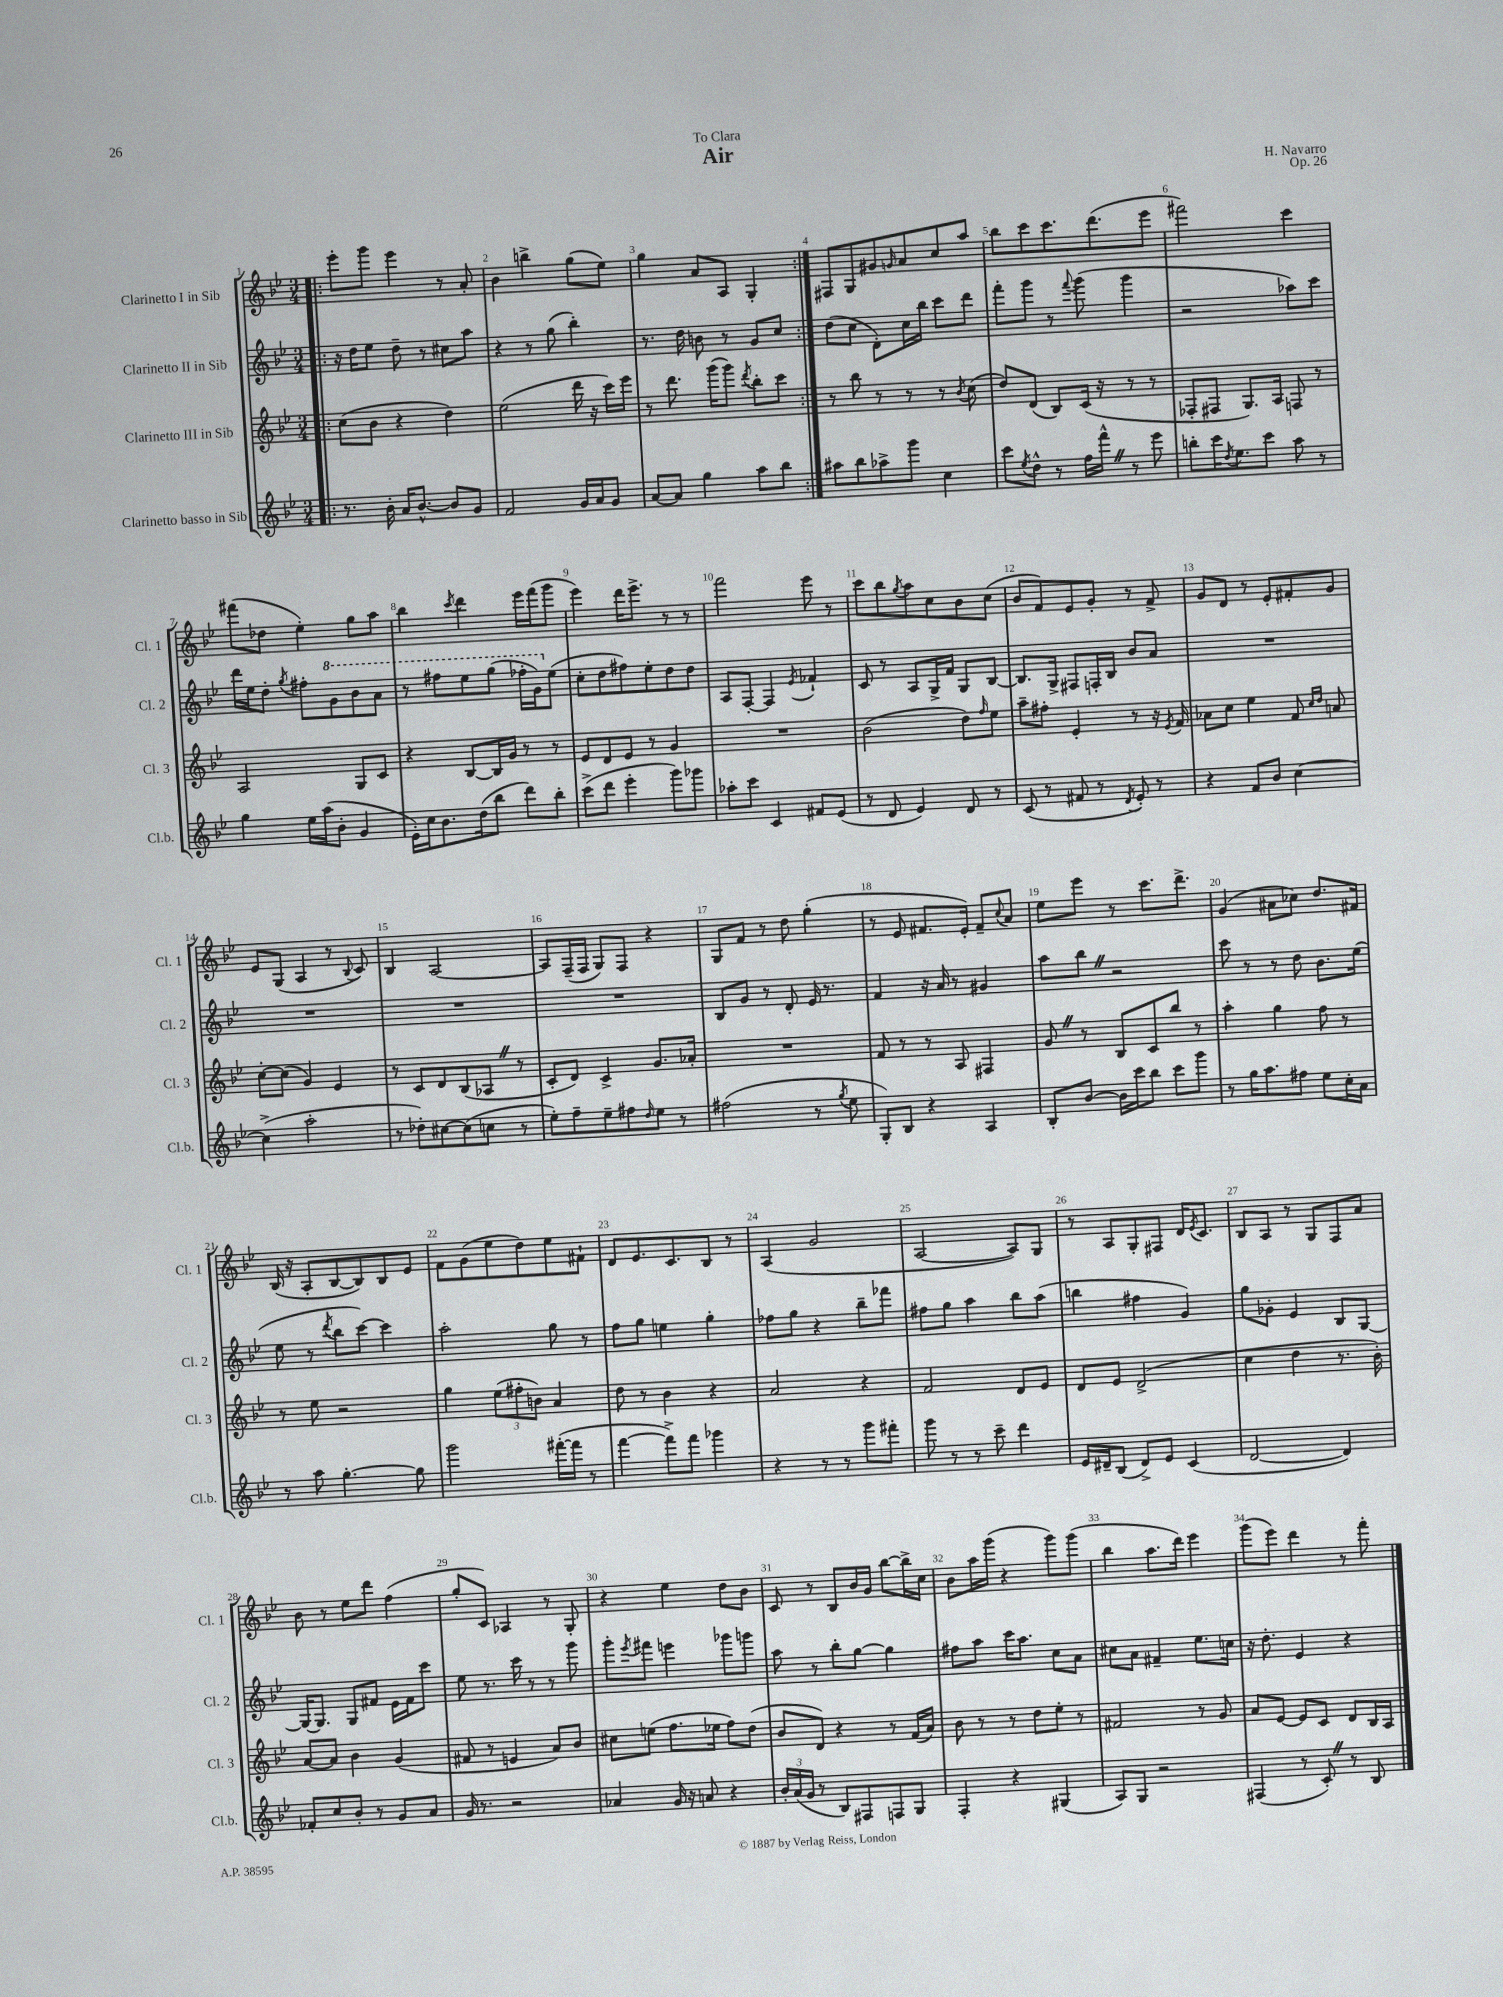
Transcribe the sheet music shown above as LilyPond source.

\header { title = "Air" composer = "H. Navarro" dedication = "To Clara" opus = "Op. 26" }
<<
\new StaffGroup <<
\new Staff = "s0" \with { instrumentName = "Clarinetto I in Sib" shortInstrumentName = "Cl. 1" } {
    \clef treble \key bes \major \numericTimeSignature \time 3/4
    \repeat volta 2 { \bar ".|:" ees'''8-. g'''8 ees'''4 r8 a'8-. |
    bes'4 b''4-> g''8( ees''8) |
    g''4 a'8 a8 g4-. | }
    fis8 g8 gis'8 \grace { g'16 } a'8 c''8 a''8 |
    bes''8 c'''8 c'''8. d'''8.( ees'''8 |
    fis'''2) c'''4 |
    fis'''8( des''8 ees''4-.) g''8 a''8 |
    bes''4 \acciaccatura { c'''8 } d'''4 ees'''16 f'''16( g'''8 |
    ees'''4) d'''16 ees'''8.-> r8 r8 |
    f'''2 ees'''8 r8 |
    c'''8 bes''8 \acciaccatura { g''8 } a''8 c''8 bes'8 c''8( |
    bes'8 f'8) ees'8 g'8-. r8 f'8-> |
    g'8 d'8 r8 ees'8-. fis'8-. g'8 |
    ees'8 g8( a4 r8 \appoggiatura { bes8 } c'8) |
    bes4 a2~ |
    a8 f16--( f16 g8) f8 r4 |
    g8 f'8 r8 d''8 g''4-.( |
    r8 ees'8 fis'8. ees'16-.) fis'8-- \appoggiatura { c''8 } a'8 |
    ees''8 ees'''8 r8 c'''8. d'''8.-> |
    g'4( ais'8 ces''8) d''8. fis'16 |
    bes16( r16 a8-. bes8~ bes8) bes8 ees'8 |
    f'8 g'8( ees''8 d''8) ees''8 fis'8-! |
    d'8 ees'8. c'8. bes8 r8 |
    a4( g'2 |
    a2~ a8) g8 |
    r8 a8 g8-. fis8 d'16 \acciaccatura { ees'8 } c'8. |
    bes8 a8 r8 g8 f8 a'8 |
    bes'8 r8 ees''8 d'''8 f''4( |
    g''8-. c'8) aes4 r8 g8-. |
    r4 ees''4 d''8 bes'8 |
    c'8 r8 bes8 bes'16 g'16 bes''8~ bes''16-> c''16 |
    bes'8 a''16 g'''16( r4 g'''8) g'''8( |
    bes''4 a''8. d'''16) ees'''4 |
    g'''8( ees'''8) d'''4 r8 f'''8-. \bar "|." |
}
\new Staff = "s1" \with { instrumentName = "Clarinetto II in Sib" shortInstrumentName = "Cl. 2" } {
    \clef treble \key bes \major \numericTimeSignature \time 3/4
    \repeat volta 2 { \bar ".|:" r16 d''16 ees''8 d''8-- r8 cis''8 a''8 |
    r4 r8 g''8( bes''4-.) |
    r8. d''16 b'8 r8 g'8 c''8 | }
    d''8( c''8 d'8-.) c''16 bes''16 c'''8 d'''8 |
    f'''8-. g'''8 r8 \appoggiatura { f'''8 } g'''8( g'''4 |
    r2 aes''8) c'''8 |
    d'''16 ees''16 d''8-. \acciaccatura { g''8 } fis''8-. \ottava #1 g''8 bes''8 a''8 |
    r8 fis'''8 ees'''8 g'''8( fes'''16-. g''16) \ottava #0 ees''8( |
    c''8-. d''8 fis''8) ees''8-. d''8 d''8 |
    a8 f8~-. f4 \acciaccatura { ees'8 } fes'4-! |
    c'8 r8 a8 g16-> f'16 g8 bes8~ |
    bes8. g16-> fis8 f16-. bes16 bes'8 a'8 |
    R2. |
    R2. |
    R2. |
    R2. |
    bes8 g'8 r8 d'8-. ees'16 r8. |
    f'4 r16 a'16 r8 gis'4 |
    a''8 bes''8 \once \override BreathingSign.text = \markup { \musicglyph "scripts.caesura.straight" } \breathe r2 |
    c'''8 r8 r8 d''8 bes'8. ees''16( |
    ees''8 r8 \acciaccatura { d'''8 } bes''8 c'''8~) c'''4 |
    a''2-. g''8 r8 |
    f''8 g''8 e''4 g''4-. |
    fes''8 g''8 r4 bes''8-- fes'''8 |
    fis''8 g''8 a''4 bes''8 a''8( |
    b''4 fis''4 g'4) |
    g''8 ges'8-. ees'4 bes8 g8~ |
    g16~ g8. g8 fis'8 ees'16 fis'16 c'''8 |
    ees''8 r8. c'''16 r8 r8 g'''8 |
    g'''8-. \acciaccatura { ees'''8 } fis'''8 e'''4 ges'''8 g'''8 |
    a''8 r8 bes''8-. g''8~ g''4 |
    fis''8 a''8 c'''16 a''8. c''8 a'8 |
    cis''8 a'8 fis'4-- ees''8. c''16 |
    r16 d''8.-. ees'4 r4 \bar "|." |
}
\new Staff = "s2" \with { instrumentName = "Clarinetto III in Sib" shortInstrumentName = "Cl. 3" } {
    \clef treble \key bes \major \numericTimeSignature \time 3/4
    \repeat volta 2 { \bar ".|:" c''8( bes'8 r4 d''4) |
    ees''2( d'''16 r16 c'''16) ees'''16 |
    r8 d'''8. g'''16( g'''8) \acciaccatura { d'''8 } bes''8-. c'''8 | }
    r8 bes''8 r8 r8 r8 \acciaccatura { bes'8 } c''8( |
    d''8) d'8( bes8) c'16( r16 r8 r8 |
    fes8-. fis8 g8.) a16 f8 r8 |
    a2 g8 c'8 |
    r4 bes8~ bes16 g'16 r8 r8 |
    ees'8 d'8 ees'8 r8 g'4 |
    R2. |
    bes'2( d''8) \grace { f''16 } ees''8 |
    a''8-- fis''8-. ees'4-. r8 r16 \acciaccatura { ees'8 } f'16 |
    aes'8 c''8 ees''4 f'8 \grace { c''16 d''16 } a'8 |
    c''8~-. c''8( g'4) ees'4 |
    r8 c'8 d'8 bes8( aes8 \once \override BreathingSign.text = \markup { \musicglyph "scripts.caesura.straight" } \breathe r8 |
    c'8-. d'8) c'4-> g'8. aes'16-. |
    R2. |
    f'8 r8 r8 a8 fis4 |
    g'8 \once \override BreathingSign.text = \markup { \musicglyph "scripts.caesura.straight" } \breathe r8 bes8 c'8 bes''8 r8 |
    a''4-. g''4 f''8 r8 |
    r8 ees''8 r2 |
    g''4 \tuplet 3/2 { ees''8( fis''8-. b'8) } a'4 |
    d''8 r8 bes'4 r4 |
    a'2 r4 |
    f'2 d'8 ees'8 |
    d'8 ees'8 d'2->( |
    c''4 d''4 r8. bes'16-.) |
    a'8~ a'8 bes'4 g'4( |
    fis'8 r8 e'4 a'8) bes'8 |
    cis''8 e''8( f''8. ees''16 f''8) d''8( |
    bes'8 d'8) r4 r8 f'16( a'16) |
    bes'8 r8 r8 d''8 ees''8-. r8 |
    fis'2 r8 g'8 |
    a'8 ees'8~ ees'8 c'8 d'8 bes16 a16 \bar "|." |
}
\new Staff = "s3" \with { instrumentName = "Clarinetto basso in Sib" shortInstrumentName = "Cl.b." } {
    \clef treble \key bes \major \numericTimeSignature \time 3/4
    \repeat volta 2 { \bar ".|:" r8. bes'16-. a'16 bes'8.~-^ bes'8 g'8 |
    f'2 g'16 a'16 g'8 |
    a'8~ a'8 g''4 a''8 bes''8 | }
    ais''8 bes''8 aes''8-> g'''8 c''4 |
    c'''8 \acciaccatura { ees''8 } d''8-^ r8 f''16 f'''16-^ \once \override BreathingSign.text = \markup { \musicglyph "scripts.caesura.straight" } \breathe r8 ees'''8 |
    b''8-. c'''16 \acciaccatura { d''8 } ees''8. c'''8 a''8 r8 |
    g''4 ees''16 a''16( bes'8-. g'4 |
    ees'16-.) c''16 bes'8. d''16( bes''8 d'''8) bes''8-. |
    c'''8->( d'''8 ees'''4-. g'''8) ges'''8 |
    aes''8-. c'''8 c'4 fis'8 ees'8( |
    r8 d'8 ees'4) d'8 r8 |
    c'8( r8 fis'8 r8 \acciaccatura { d'8 } ees'8-.) r8 |
    r4 f'8 bes'8 c''4~ |
    c''4->( a''2-. |
    r8 des''8-.) cis''8~ cis''8( c''8 r8 |
    ees''8-.) f''8-- ees''8-- fis''8 \grace { d''16 } ees''8 r8 |
    fis''2( r8 \acciaccatura { g''8 } ees''8 |
    g8-.) bes8 r4 a4 |
    bes8-. bes'8~ bes'16 c'''16 bes''8 c'''8 g'''8 |
    r8 g''16 a''8. fis''8 ees''8 c''16-. a'16 |
    r8 a''8 g''4.~-. g''8 |
    g'''2 fis'''16~-.( fis'''16 r8 |
    f'''4~ f'''8->) f'''8 ges'''4 |
    r4 r8 r8 g'''8 fis'''8-. |
    g'''8 r8 r8 c'''8-- d'''4 |
    ees'16 dis'16-- bes8( dis'8->) ees'8 c'4( |
    d'2~ d'4) |
    fes'8-. c''8 bes'8-. r8 g'8 a'8 |
    g'16 r8. r2 |
    aes'4 g'16 r16 a'8 r4 |
    \tuplet 3/2 { bes'16-. a'16( g'16 } r8 bes8) fis8 f8 g8 |
    f4-. r4 gis4( |
    a8) g8 r2 |
    fis4( r8 c'8-.) \once \override BreathingSign.text = \markup { \musicglyph "scripts.caesura.straight" } \breathe r8 bes8 \bar "|." |
}
>>
>>
\layout { \context { \Score \override BarNumber.break-visibility = ##(#f #t #t) barNumberVisibility = #all-bar-numbers-visible } }
